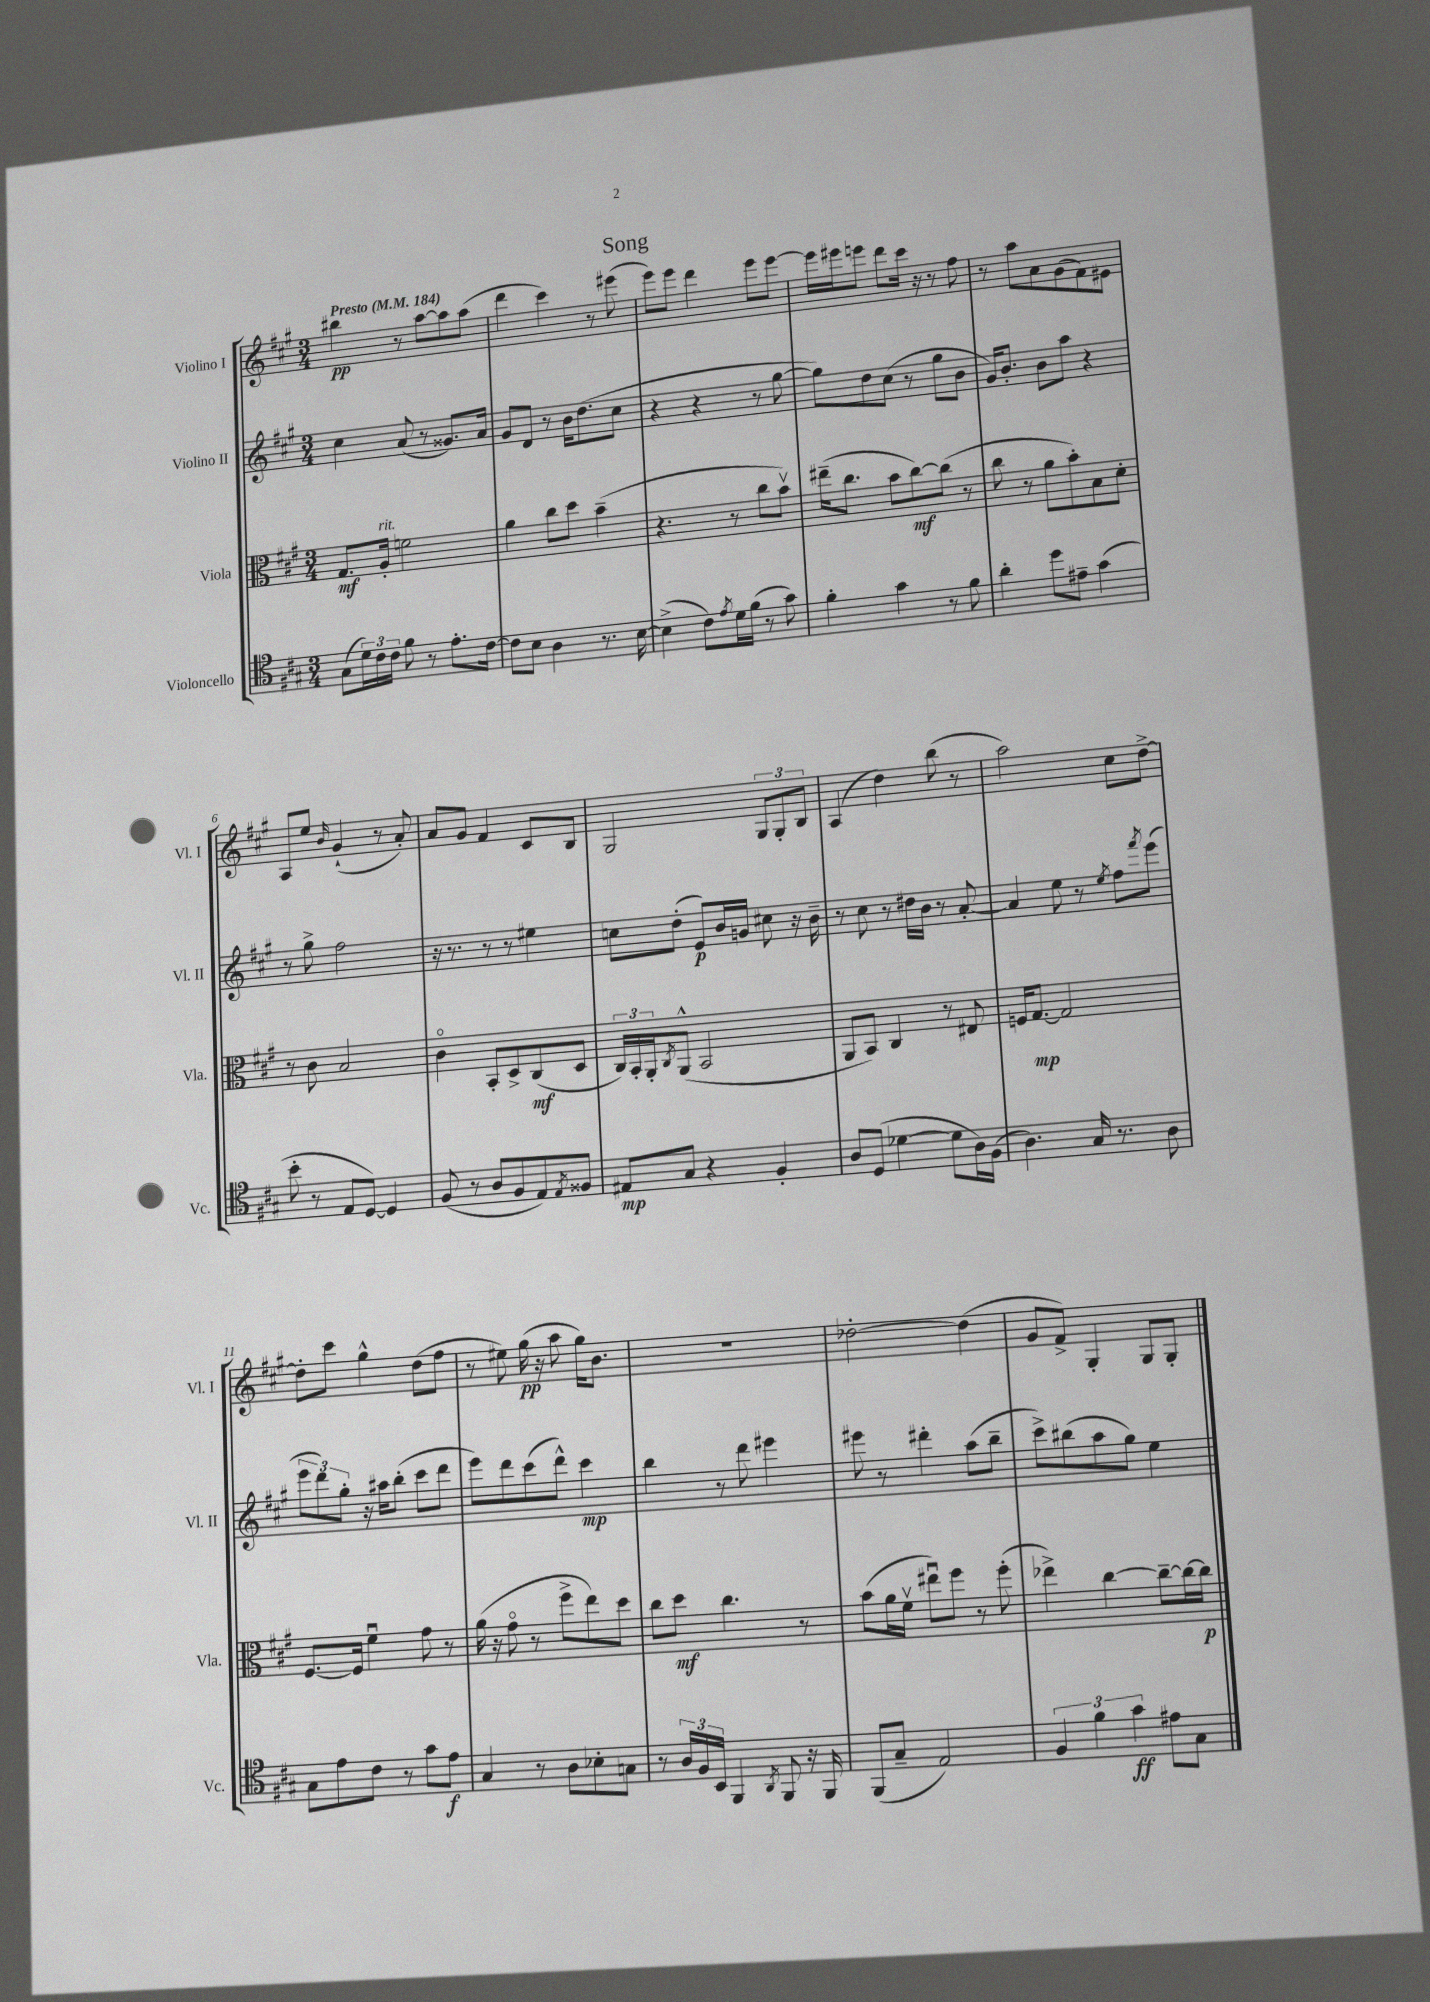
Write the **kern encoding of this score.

**kern	**kern	**kern	**kern
*staff4	*staff3	*staff2	*staff1
*clefC4	*clefC3	*clefG2	*clefG2
*k[f#c#g#]	*k[f#c#g#]	*k[f#c#g#]	*k[f#c#g#]
*M3/4	*M3/4	*M3/4	*M3/4
*MM184	*MM184	*MM184	*MM184
(8G#	8.G#	4cc#	4bb#
24d)	.	.	.
24c#	.	.	.
.	16A'	.	.
24c#	.	.	.
8f#	2f	(8a	8r
8r	.	8r	[8aa
8.e'	.	8.g##)	8aa]
.	.	.	(8aa
[16c#	.	16a	.
=	=	=	=
8c#]	4a	8g#	4ddd
8B	.	8d	.
4A	8cc#	8r	4ccc#)
.	8dd	16b	.
.	.	(8.dd	.
8.r	(4b~	.	8r
.	.	8cc#	(8eee#
[16B	.	.	.
=	=	=	=
(4B^]	4.r	4r	8eee)
.	.	.	8eee
8c#)	.	4r	4ddd
8qe	.	.	.
16d	8r	.	.
(16f#	.	.	.
8r	8cc#	8r	8eee
8g#)	8bv)	[8gg#	[8eee
=	=	=	=
4f#'	(16ee#~	8gg#])	16eee]
.	8.cc#	.	16eee#
.	.	8dd	8eee
4g#	8b	(8cc#	8ddd
.	[8cc#)	8r	16ccc#
.	.	.	16r
8r	(8cc#]	8gg#	8r
8f#	8r	8b	8ff#
=	=	=	=
4a'	8cc#	16g#)	8r
.	.	8.b'	.
.	8r	.	8aa
8dd	8a	8b	8a
8e#~	8b')	8aa	(8g#
(4g#	8B	4r	8f#)
.	8d'	.	8e#
=	=	=	=
8b'	8r	8r	8A
8r	8c#	8gg#^	8ee
.	.	.	16qqb
8E	2B	2ff#	(4g#`
[8D)	.	.	.
4D]	.	.	8r
.	.	.	8a')
=	=	=	=
(8F#	4c#o	16r	8a
.	.	8.r	.
8r	.	.	8g#
8A	8BB'	8r	4f#
8F#	8D^	8r	.
8E)	(8C#	4ee#	8c#
8qE	.	.	.
8F##	8D	.	8B
=	=	=	=
8E#	24C#)	8cc	2G#
.	24BB'	.	.
.	24AA'	.	.
.	8qC#	.	.
8G#	(8AA^^	(8dd'	.
4r	2BB	8e)	.
.	.	16b	.
.	.	16g	.
4F#'	.	8cc#	12G#
.	.	.	12G#'
.	.	16r	.
.	.	.	12B
.	.	16b~	.
=	=	=	=
8A	8AA	8r	(4A
(8D	8BB)	8cc#	.
[4d-	4C#	8r	4dd)
.	.	16dd#	.
.	.	16b	.
8d-]	8r	8r	(8bb
16A)	8E#	[8a'	8r
(16F#	.	.	.
=	=	=	=
4.A)	16F	4a]	2aa)
.	[8.G#	.	.
.	2G#]	8ee	.
16G#	.	8r	.
8.r	.	.	.
.	.	8qee	.
.	.	8ff#	8cc#
.	.	8qfff#	.
8A	.	(8eee	[8dd^
=	=	=	=
8G#	[8.F#	12eee	8dd']
.	.	12ddd)	.
8e	.	.	8ccc#
.	.	12gg#'	.
.	16F#]	.	.
8c#	4f#u	16r	4gg#^^
.	.	16aa#	.
8r	.	(8bb'	.
8g#	8g#	8ccc#	(8dd
8e	8r	8ddd	8ff#
=	=	=	=
4G#	(16a	8eee)	8r
.	16r	.	.
.	8g#o	8ddd	8ee#)
8r	8r	(8ccc#	(16gg#
.	.	.	16r
8A	8ff#^	8ddd^^)	8aa
8B-'	8ee)	4ccc#	16gg#)
.	.	.	8.b
8G	8dd	.	.
=	=	=	=
8r	8cc#	4bb	2.r
24A	8dd	.	.
24F#	.	.	.
24BB	.	.	.
4FF#	4.cc#	8r	.
.	.	8ddd	.
8qAA	.	.	.
8FF#	.	4eee#	.
16r	8r	.	.
16FF#	.	.	.
=	=	=	=
(8FF#	(8b	8eee#	[2dd-'
8G#~	16a	8r	.
.	16f#v	.	.
2E)	8ee#u)	4ddd#'	.
.	8ff#	.	.
.	8r	(8aa	(4dd-]
.	(8ff#'	8bb~	.
=	=	=	=
6F#	4ee-^)	8ccc#^)	8g#
.	.	(8bb#	8f#^)
6f#	.	.	.
.	[4cc#	8aa	4G#'
6g#	.	.	.
.	.	8gg#)	.
8e#	8cc#~_	4ee	8G#
8G#	16cc#_	.	8G#'
.	16cc#]	.	.
==	==	==	==
*-	*-	*-	*-
